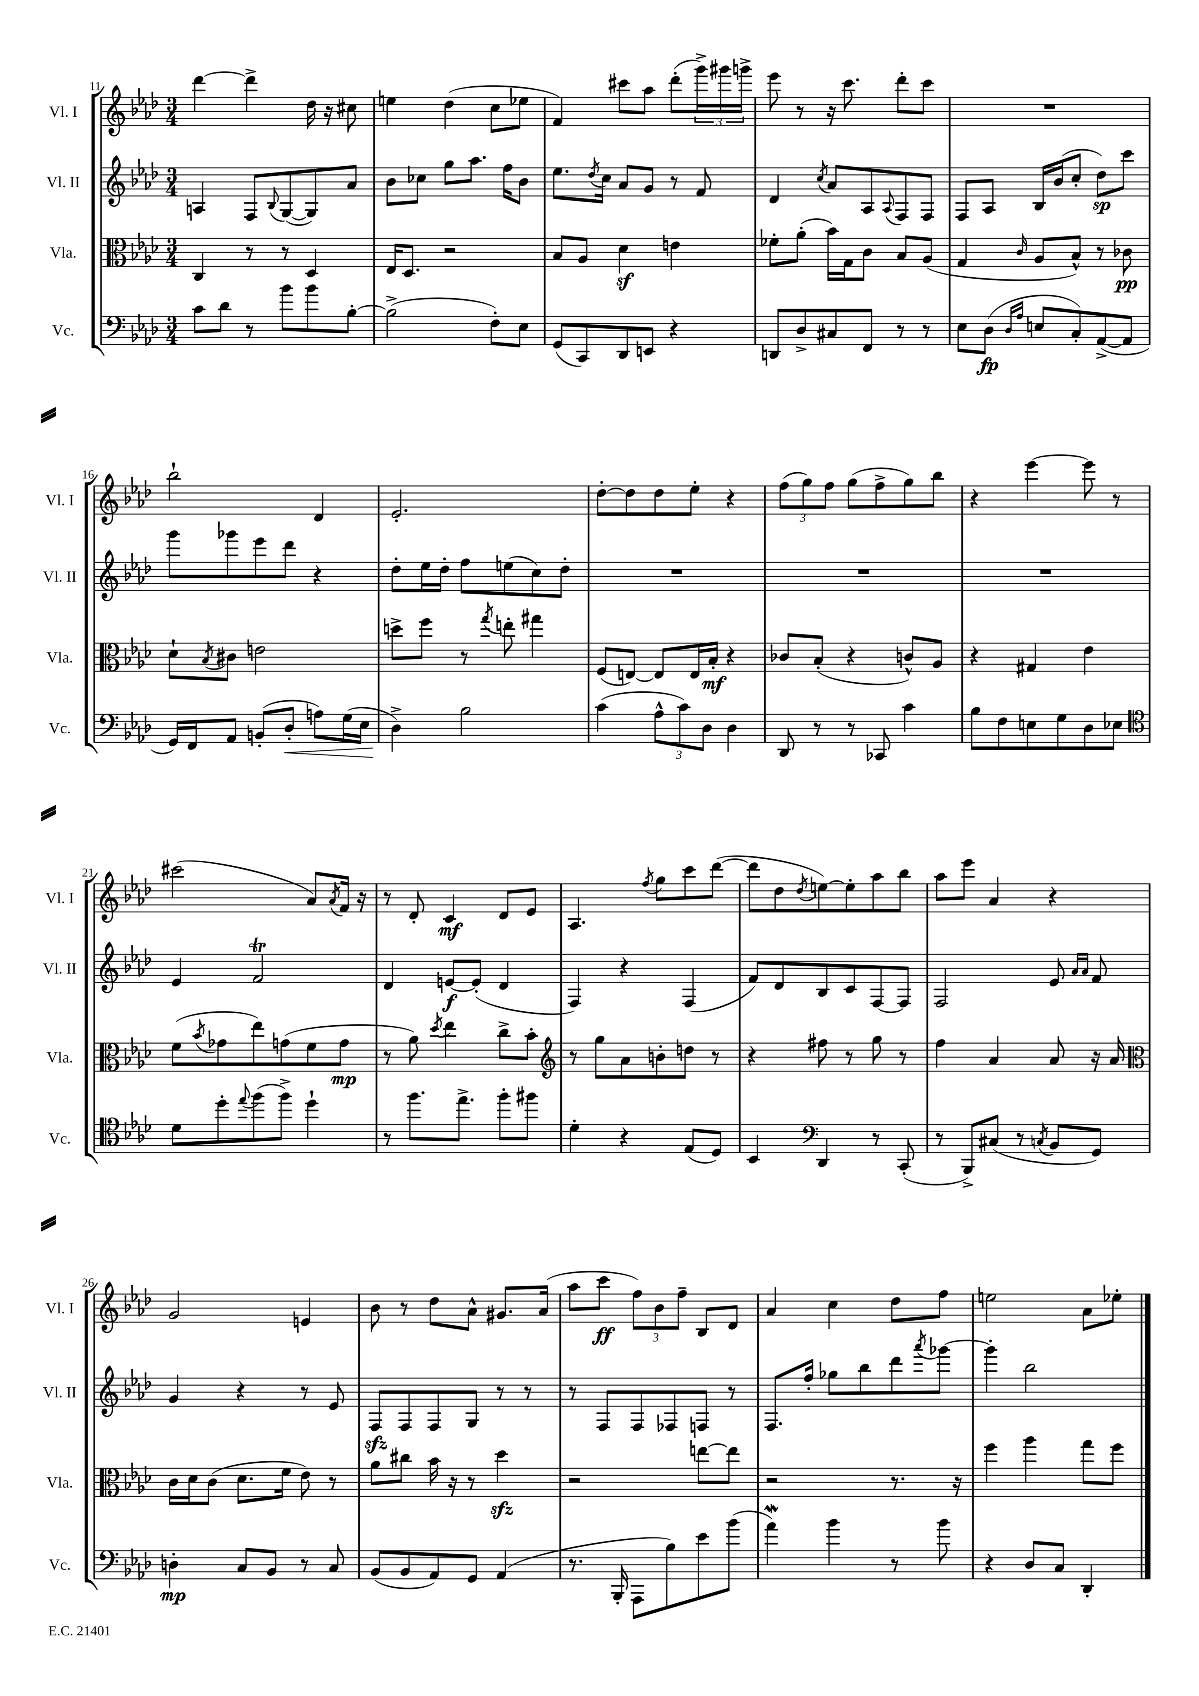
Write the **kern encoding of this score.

**kern	**dynam	**kern	**dynam	**kern	**dynam	**kern	**dynam
*part4	*part4	*part3	*part3	*part2	*part2	*part1	*part1
*staff4	*staff4	*staff3	*staff3	*staff2	*staff2	*staff1	*staff1
*I"Vc.	*	*I"Vla.	*	*I"Vl. II	*	*I"Vl. I	*
*I'Vc.	*	*I'Vla.	*	*I'Vl. II	*	*I'Vl. I	*
*clefF4	*	*clefC3	*	*clefG2	*	*clefG2	*
*k[b-e-a-d-]	*	*k[b-e-a-d-]	*	*k[b-e-a-d-]	*	*k[b-e-a-d-]	*
*M3/4	*	*M3/4	*	*M3/4	*	*M3/4	*
=11	=11	=11	=11	=11	=11	=11	=11
8c\L	.	4C/	.	4An/	.	[4ddd-\	.
8d-\J	.	.	.	.	.	.	.
8r	.	8r	.	8F/L	.	4ddd-^\]	.
.	.	.	.	8qqB-/	.	.	.
8b-\L	.	8r	.	([8G/	.	.	.
8b-\	.	4D-/	.	8G/])	.	16dd-\	.
.	.	.	.	.	.	16r	.
[8B-'\J	.	.	.	8a-/J	.	8cc#X\	.
=12	=12	=12	=12	=12	=12	=12	=12
(2B-^\]	.	16E-/KL	.	8b-\L	.	4een\	.
.	.	8.D-/J	.	.	.	.	.
.	.	.	.	8cc-X\J	.	.	.
.	.	2r	.	8gg\L	.	(4dd-\	.
.	.	.	.	8.aa-\J	.	.	.
8F'\L)	.	.	.	.	.	8cc\L	.
.	.	.	.	16ff\KL	.	.	.
8E-\J	.	.	.	8b-\J	.	8ee-X\J	.
=13	=13	=13	=13	=13	=13	=13	=13
(8GG/L	.	8B-/L	.	8.ee-\L	.	4f/)	.
8CC/)	.	8A-/J	.	.	.	.	.
.	.	.	.	8qdd-/	.	.	.
.	.	.	.	16cc\Jk	.	.	.
8DD-/	.	4d-z\	.	8a-/L	.	8ccc#X\L	.
8EEn/J	.	.	.	8g/J	.	8aa-\J	.
4r	.	4en\	.	8r	.	(8ddd-'\L	.
.	.	.	.	8f/	.	24ggg^\L)	.
.	.	.	.	.	.	24ggg#X\	.
.	.	.	.	.	.	24gggn^\JJ	.
=14	=14	=14	=14	=14	=14	=14	=14
8DDn/L	.	8f-X'\L	.	4d-/	.	8eee-\	.
8D-^/	.	(8a-'\J	.	.	.	8r	.
.	.	.	.	8qcc/	.	.	.
8C#X/	.	16b-\LL)	.	8a-/L	.	16r	.
.	.	16G\J	.	.	.	8.ccc\	.
8FF/J	.	8c\J	.	8A-/	.	.	.
.	.	.	.	8qqA-/	.	.	.
8r	.	8B-/L	.	8F/	.	8ddd-'\L	.
8r	.	(8A-/J	.	8F/J	.	8ccc\J	.
=15	=15	=15	=15	=15	=15	=15	=15
8E-\L	.	4G/	.	8F/L	.	2.r	.
(8D-\J	fp	.	.	8A-/J	.	.	.
16qqD-/LL	.	.	.	.	.	.	.
16qqA-/JJ	.	16qqc/	.	.	.	.	.
8En/L	.	8A-/L	.	16B-/LL	.	.	.
.	.	.	.	(16b-/J	.	.	.
8C'/)	.	8B-^^/J)	.	8cc'/J	.	.	.
([8AA-^/	.	8r	.	8dd-\L)	sp	.	.
8AA-/J]	.	8c-X\	pp	8ccc\J	.	.	.
!!LO:LB:g=z
=16	=16	=16	=16	=16	=16	=16	=16
16GG/LL)	.	8d-`\L	.	8ggg\L	.	2bb-`\	.
16FF/J	.	.	.	.	.	.	.
.	.	8qB-/	.	.	.	.	.
8AA-/J	.	8c#X\J	.	8ggg-X\	.	.	.
(8BBn'/L	.	2en\	.	8eee-\	.	.	.
!	!LO:HP:b	!	!	!	!	!	!
8D-'/J	<	.	.	8ddd-\J	.	.	.
8An\L)	.	.	.	4r	.	4d-/	.
(16G\L	.	.	.	.	.	.	.
16E-\JJ	.	.	.	.	.	.	.
=17	=17	=17	=17	=17	=17	=17	=17
4D-^\)	.	8ddn^\L	.	8dd-'\L	.	2.e-'/	.
.	.	8ff\J	.	16ee-\L	.	.	.
.	.	.	.	16dd-'\JJ	.	.	.
2B-\	[	8r	.	8ff\L	.	.	.
.	.	8qgg/	.	.	.	.	.
.	.	8een'\	.	(8een\	.	.	.
.	.	4gg#X\	.	8cc\)	.	.	.
.	.	.	.	8dd-'\J	.	.	.
=18	=18	=18	=18	=18	=18	=18	=18
(4c\	.	(8F/L	.	2.r	.	[8dd-'\L	.
.	.	[8En/J)	.	.	.	8dd-\]	.
12A-^^\L	.	8E/L]	.	.	.	8dd-\	.
12c\)	.	.	.	.	.	.	.
.	.	16E/L	.	.	.	8ee-'\J	.
12D-\J	.	.	.	.	.	.	.
.	.	16B-'/JJ	mf	.	.	.	.
4D-\	.	4r	.	.	.	4r	.
=19	=19	=19	=19	=19	=19	=19	=19
8DD-/	.	8c-X/L	.	2.r	.	(12ff\L	.
.	.	.	.	.	.	12gg\)	.
8r	.	(8B-'/J	.	.	.	.	.
.	.	.	.	.	.	12ff\J	.
8r	.	4r	.	.	.	(8gg\L	.
8CC-X/	.	.	.	.	.	8ff^\	.
4c\	.	8cn^^/L)	.	.	.	8gg\)	.
.	.	8A-/J	.	.	.	8bb-\J	.
=20	=20	=20	=20	=20	=20	=20	=20
8B-\L	.	4r	.	2.r	.	4r	.
8F\	.	.	.	.	.	.	.
8En\	.	4G#X/	.	.	.	[4eee-\	.
8G\	.	.	.	.	.	.	.
8D-\	.	4e-\	.	.	.	8eee-\]	.
8E-X\J	.	.	.	.	.	8r	.
!!LO:LB:g=z
=21	=21	=21	=21	=21	=21	=21	=21
*clefC4	*	*	*	*	*	*	*
8d-\L	.	(8f\L	.	4e-/	.	(2ccc#X\	.
.	.	8qb-/	.	.	.	.	.
8dd-'\	.	8g-X\	.	.	.	.	.
8qqee-/	.	.	.	.	.	.	.
(8ff\	.	8ee-\)	.	2fT/	.	.	.
8ff^\J)	.	(8gn\	.	.	.	.	.
4dd-`\	.	8f\	.	.	.	8a-/L)	.
.	.	.	.	.	.	8qa-/	.
.	.	8g\J	mp	.	.	16f/Jk	.
.	.	.	.	.	.	16r	.
=22	=22	=22	=22	=22	=22	=22	=22
8r	.	8r	.	4d-/	.	8r	.
8.ff\L	.	8a-\)	.	.	.	8d-'/	.
.	.	8qdd-/	.	.	.	.	.
.	.	4ee-\	.	[8en/L	f	4c/	mf
8.ee-^\J	.	.	.	.	.	.	.
.	.	.	.	(8e'/J]	.	.	.
8ff'\L	.	8cc^\L	.	4d-/	.	8d-/L	.
8ff#X\J	.	8b-'\J	.	.	.	8e-/J	.
=23	=23	=23	=23	=23	=23	=23	=23
*	*	*clefG2	*	*	*	*	*
4d-'\	.	8r	.	4F/)	.	4.A-/	.
.	.	8gg\L	.	.	.	.	.
4r	.	8a-\	.	4r	.	.	.
.	.	.	.	.	.	8qff/	.
.	.	8bn'\	.	.	.	8gg\L	.
(8E-/L	.	8ddn\J	.	(4F/	.	8ccc\	.
8D-/J)	.	8r	.	.	.	([8ddd-\J	.
=24	=24	=24	=24	=24	=24	=24	=24
4BB-/	.	4r	.	8f/L)	.	8ddd-\L]	.
.	.	.	.	8d-/	.	8dd-\	.
*clefF4	*	*	*	*	*	*	*
.	.	.	.	.	.	8qdd-/	.
4DD-/	.	8ff#X\	.	8B-/	.	[8een\)	.
.	.	8r	.	8c/	.	8ee'\]	.
8r	.	8gg\	.	[8F/	.	8aa-\	.
(8CC'/	.	8r	.	8F/J]	.	8bb-\J	.
=25	=25	=25	=25	=25	=25	=25	=25
8r	.	4ff\	.	2F/	.	8aa-\L	.
8BBB-^/L)	.	.	.	.	.	8eee-\J	.
(8C#X/J	.	4a-/	.	.	.	4a-/	.
8r	.	.	.	.	.	.	.
8qCn/	.	.	.	.	.	.	.
8BB-/L	.	8a-/	.	8e-/	.	4r	.
.	.	.	.	16qqa-/LL	.	.	.
.	.	.	.	16qqa-/JJ	.	.	.
8GG/J)	.	16r	.	8f/	.	.	.
.	.	16a-/	.	.	.	.	.
!!LO:LB:g=z
=26	=26	=26	=26	=26	=26	=26	=26
*	*	*clefC3	*	*	*	*	*
4Dn'\	mp	16c\LL	.	4g/	.	2g/	.
.	.	16d-\J	.	.	.	.	.
.	.	(8c\J	.	.	.	.	.
8C/L	.	8.d-\L	.	4r	.	.	.
8BB-/J	.	.	.	.	.	.	.
.	.	16f\Jk	.	.	.	.	.
8r	.	8e-\)	.	8r	.	4en/	.
8C/	.	8r	.	8e-/	.	.	.
=27	=27	=27	=27	=27	=27	=27	=27
(8BB-/L	.	8a-\L	.	8Fzz/L	.	8b-\	.
8BB-/	.	8cc#X\J	.	8F/	.	8r	.
8AA-/)	.	16b-\	.	8F/	.	8dd-\L	.
.	.	16r	.	.	.	.	.
8GG/J	.	8r	.	8G/J	.	8a-^^\J	.
(4AA-/	.	4dd-zz\	.	8r	.	8.g#X/L	.
.	.	.	.	8r	.	.	.
.	.	.	.	.	.	(16a-/Jk	.
=28	=28	=28	=28	=28	=28	=28	=28
8.r	.	2r	.	8r	.	8aa-\L	.
.	.	.	.	8F/L	.	8ccc\J	ff
16BBB-'/	.	.	.	.	.	.	.
8AAA-\L	.	.	.	8F/	.	12ff\L)	.
.	.	.	.	.	.	12b-\	.
8B-\)	.	.	.	8F-X/	.	.	.
.	.	.	.	.	.	12ff~\J	.
8e-\	.	[8een\L	.	8Fn/J	.	8B-/L	.
(8b-\J	.	8ee\J]	.	8r	.	8d-/J	.
=29	=29	=29	=29	=29	=29	=29	=29
4a-w\)	.	2r	.	8.F/L	.	4a-/	.
.	.	.	.	16ff'/Jk	.	.	.
4b-\	.	.	.	8gg-X\L	.	4cc\	.
.	.	.	.	8bb-\	.	.	.
8r	.	8.r	.	8ddd-\	.	8dd-\L	.
.	.	.	.	8qaaa-/	.	.	.
8b-\	.	.	.	[8ggg-X\J	.	8ff\J	.
.	.	16r	.	.	.	.	.
=30	=30	=30	=30	=30	=30	=30	=30
4r	.	4ff\	.	4ggg-'\]	.	2een\	.
8D-/L	.	4aa-\	.	2bb-\	.	.	.
8C/J	.	.	.	.	.	.	.
4DD-'/	.	8gg\L	.	.	.	8a-\L	.
.	.	8ff\J	.	.	.	8ee-X'\J	.
==	==	==	==	==	==	==	==
*-	*-	*-	*-	*-	*-	*-	*-
